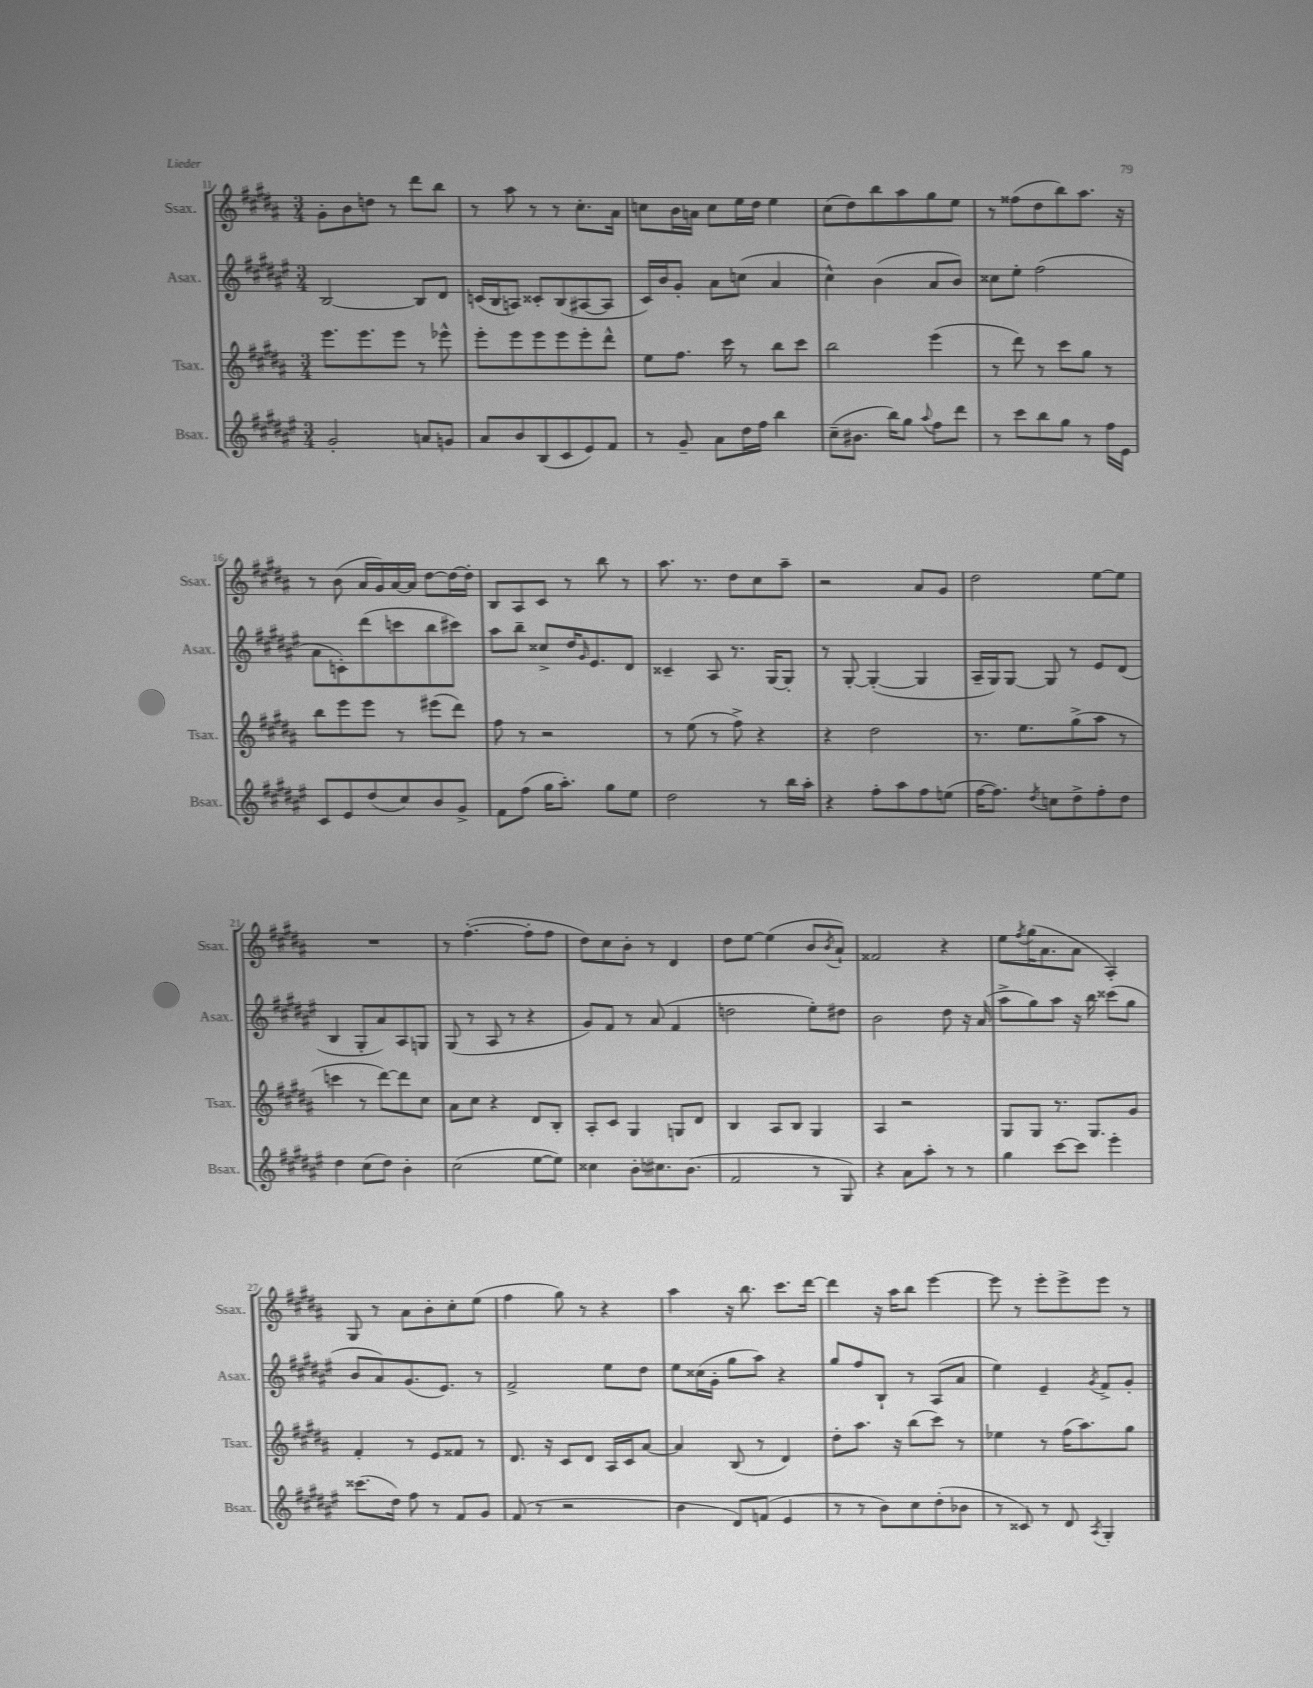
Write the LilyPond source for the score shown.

<<
\new StaffGroup <<
\new Staff = "s0" \with { instrumentName = "Ssax." shortInstrumentName = "Ssax." } {
    \clef treble \key b \major \numericTimeSignature \time 3/4
    gis'8-. b'8 d''8 r8 dis'''8 b''8 |
    r8 ais''8 r8 r8 cis''8.-. ais'16 |
    c''8 b'16 a'16 c''8 e''16 dis''16 e''4 |
    cis''8( dis''8) b''8 ais''8 gis''8 e''8 |
    r8 fisis''8( dis''8 b''8) ais''8. r16 |
    r8 b'8( ais'16 gis'16) ais'16~ ais'16 dis''8~ dis''16~ dis''16-. |
    b8 ais8 cis'8 r8 b''8 r8 |
    ais''8. r8. dis''8 cis''8 ais''8-- |
    r2 ais'8 gis'8 |
    dis''2 e''8~ e''8 |
    R2. |
    r8 fis''4.~-.( fis''8-. fis''8 |
    dis''8) cis''8 b'8-. r8 dis'4 |
    dis''8 e''8~ e''4( b'8 \acciaccatura { b'8 } ais'8-!) |
    fisis'2 r4 |
    e''8 \acciaccatura { fis''8 } gis''16( ais'8. ais'8 ais4-.) |
    gis8 r8 ais'8 b'8-. cis''8-. e''8( |
    fis''4 gis''8) r8 r4 |
    ais''4 r16 b''8. cis'''8. dis'''16~ |
    dis'''4 r16 ais''16 b''8 e'''4~ |
    e'''8 r8 e'''8-. e'''8-> e'''8 r8 \bar "|." |
}
\new Staff = "s1" \with { instrumentName = "Asax." shortInstrumentName = "Asax." } {
    \clef treble \key fis \major \numericTimeSignature \time 3/4
    b2~ b8 dis'8 |
    c'16( b16 a8) cisis'8-. b8( ais8~ ais8 |
    cis'16) b'16 gis'8-. ais'8 c''8( ais'4 |
    cis''4-^) b'4( ais'8 b'8) |
    cisis''8 eis''8-. fis''2( |
    ais'8 c'8-.) dis'''8( c'''8 b''8 cis'''8) |
    ais''8 b''8-- cisis''8-> dis''16 \grace { gis'16 } eis'8. dis'8 |
    cisis'4-- ais8 r8. gis16~ gis8-. |
    r8 gis8~-. gis4~-.( gis4 |
    ais16-- gis16) gis8~ gis8 r8 eis'8 dis'8( |
    b4 gis8-. ais'8) ais8 g8 |
    gis8( r8 ais8 r8 r4 |
    gis'8) fis'8 r8 ais'8( fis'4 |
    d''2 eis''8-.) dis''8 |
    b'2 dis''8 r16 ais'16( |
    ais''8-> gis''8) ais''8 r16 b''16 cisis'''8( gis''8 |
    b'8 ais'8) gis'8.( eis'8.) r8 |
    fis'2-> eis''8 dis''8 |
    eis''8 cisis''16( gis'16-. gis''8 ais''8) r4 |
    gis''8 fis''8 b8-! r8 ais8( ais'8 |
    eis''4) eis'4-- \acciaccatura { gis'8 } fis'8-> gis'8-. \bar "|." |
}
\new Staff = "s2" \with { instrumentName = "Tsax." shortInstrumentName = "Tsax." } {
    \clef treble \key b \major \numericTimeSignature \time 3/4
    e'''8. e'''8. e'''8 r8 ees'''8-^ |
    e'''8-. e'''8 e'''8 e'''8 e'''8-. dis'''8-^ |
    e''8 fis''8. cis'''16 r8 b''8 cis'''8 |
    b''2 e'''4( |
    r8 dis'''8) r8 cis'''8 gis''8 r8 |
    b''8 e'''8 e'''8 r8 eis'''8( dis'''8) |
    fis''8 r8 r2 |
    r8 e''8( r8 fis''8->) r4 |
    r4 dis''2 |
    r8. e''8. gis''8->( ais''8 r8 |
    c'''4 r8 dis'''8~) dis'''8 cis''8 |
    ais'8 cis''8 r4 dis'8 b8-. |
    ais8-. cis'8 gis4 g8 dis'8 |
    b4 ais8 b8 gis4 |
    ais4 r2 |
    gis8 gis8 r8. gis8. gis'8 |
    fis'4-. r8 e'8 fisis'8 r8 |
    dis'8. r16 cis'8 dis'8 ais16 cis'16 ais'8~ |
    ais'4 b8( r8 dis'4) |
    dis''8-. ais''8. r16 b''8( cis'''8) r8 |
    ees''4 r8 fis''16( ais''8.) gis''8 \bar "|." |
}
\new Staff = "s3" \with { instrumentName = "Bsax." shortInstrumentName = "Bsax." } {
    \clef treble \key fis \major \numericTimeSignature \time 3/4
    gis'2-. a'8 g'8 |
    ais'8 b'8 b8( cis'8 eis'8) fis'8 |
    r8 gis'8-- ais'8 dis''16 fis''16 b''4 |
    cis''8--( bis'8. b''16) gis''8 \appoggiatura { ais''8 } fis''8 dis'''8 |
    r8 cis'''8 b''8 gis''8 r8 fis''16 eis'16 |
    cis'8 eis'8 dis''8( cis''8) b'8 gis'8-> |
    fis'8 fis''8( gis''16 ais''8.-.) gis''8 eis''8 |
    dis''2 r8 b''16 ais''16-. |
    r4 fis''8-. ais''8 fis''8 e''8( |
    fis''16~ fis''8.) \acciaccatura { dis''8 } c''8 dis''8-> fis''8-. dis''8 |
    dis''4 cis''8( dis''8) b'4-. |
    cis''2( eis''8~ eis''8) |
    cisis''4 b'8-. cis''8. b'8.( |
    fis'2 r8 gis8) |
    r4 ais'8 ais''8-. r8 r8 |
    gis''4 cis'''8~ cis'''8 eis'''4-. |
    cisis'''8.( dis''16) fis''8 r8 fis'8 gis'8 |
    fis'8( r8 r2 |
    b'4 dis'8) f'8( eis'4 |
    r8 r8 b'8) cis''8 dis''8-.( bes'8 |
    r8 cisis'8) r8 dis'8 \acciaccatura { ais8 } gis4-. \bar "|." |
}
>>
>>
\layout { \context { \Score currentBarNumber = #11 } }
